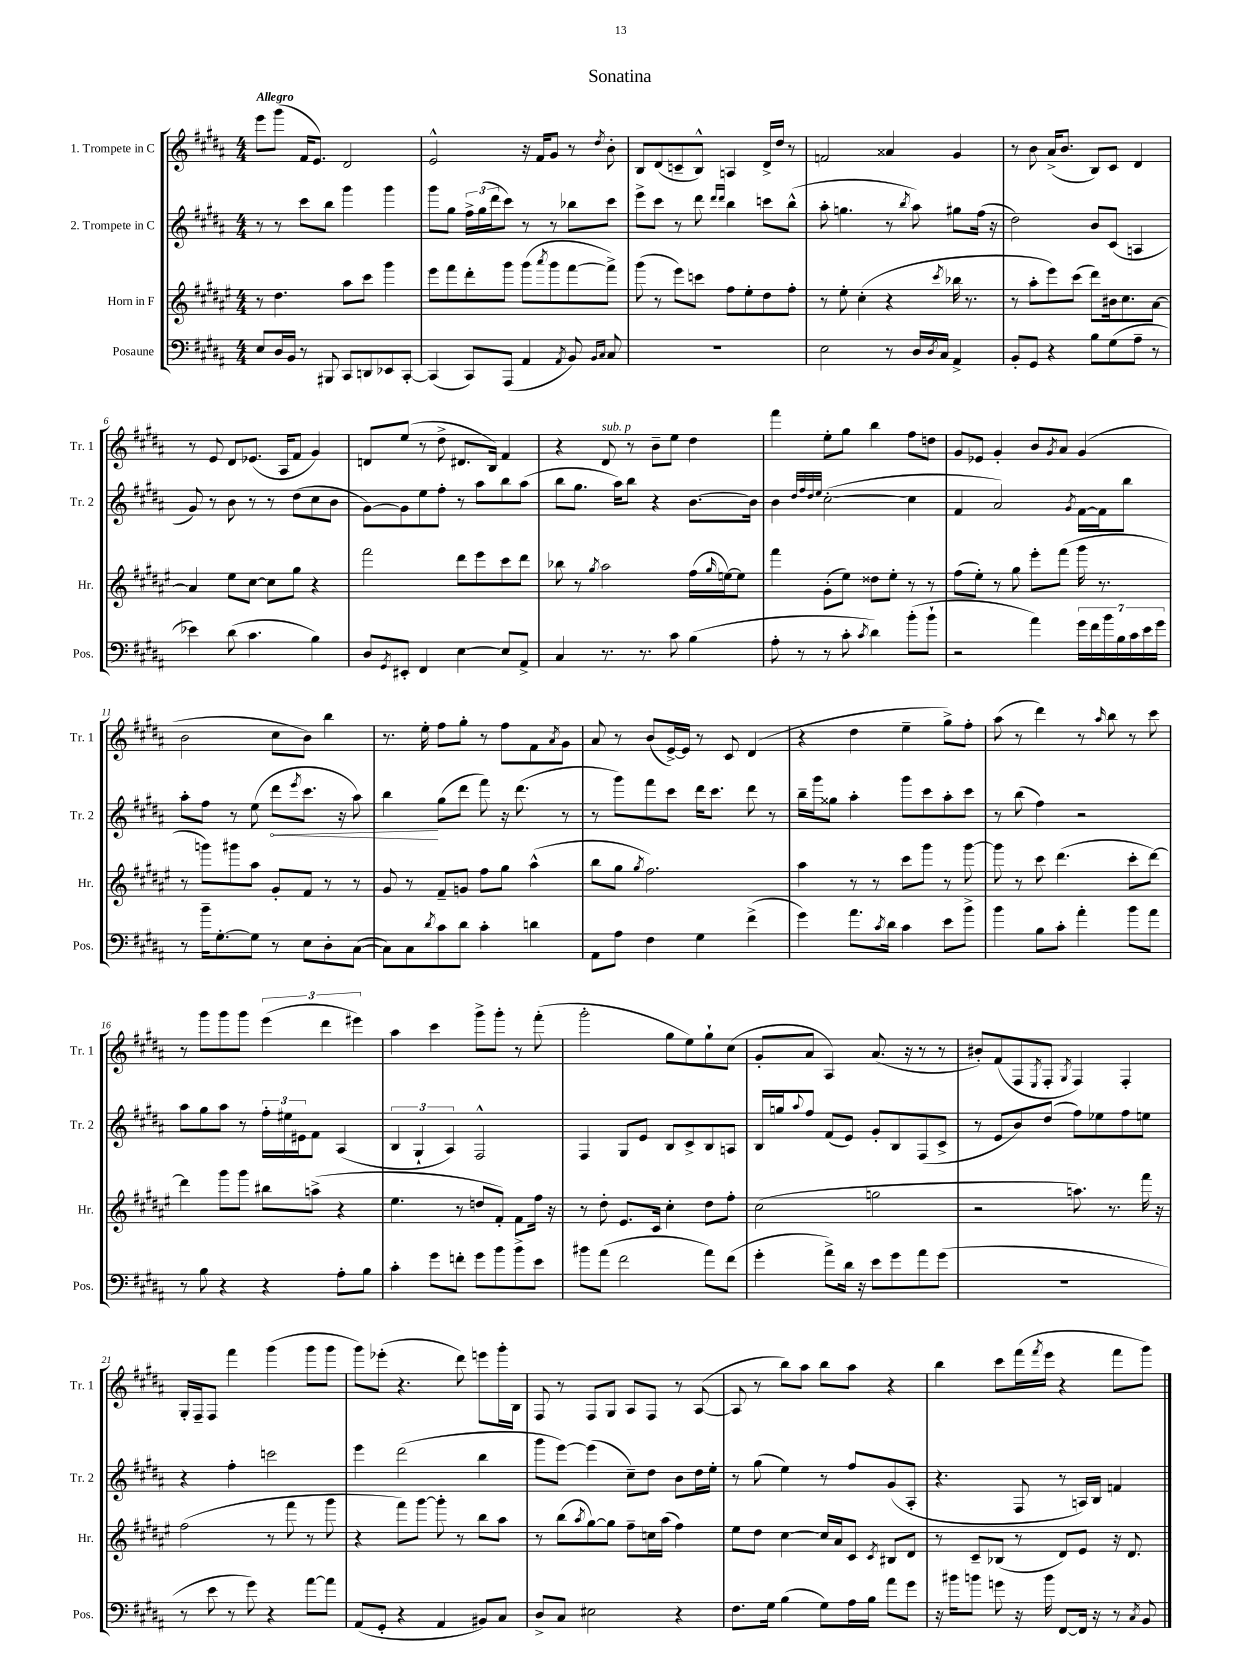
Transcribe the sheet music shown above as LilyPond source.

\header { title = "Sonatina" }
<<
\new StaffGroup <<
\new Staff = "s0" \with { instrumentName = "1. Trompete in C" shortInstrumentName = "Tr. 1" } {
    \clef treble \key b \major \numericTimeSignature \time 4/4 \tempo "Allegro"
    e'''8 gis'''8( fis'16 e'8.) dis'2 |
    e'2-^ r16 fis'16 gis'8 r8 \acciaccatura { dis''8 } b'8-. |
    b8 dis'8( c'8-- b8-^) a4 dis'16-> dis''16 r8 |
    f'2 aisis'4 gis'4 |
    r8 b'8 ais'16->( b'8. b8) cis'8 dis'4 |
    r8 e'8 dis'8 ees'8.( ais16 fis'8 gis'4) |
    d'8 e''8( r8 dis''8-> dis'8. b16) fis'4 |
    r4 dis'8^\markup { \italic "sub. p" } r8 b'8-- e''8 dis''4 |
    fis'''4 e''8-. gis''8 b''4 fis''8 d''8 |
    gis'8 ees'8 gis'4-. b'8 \acciaccatura { gis'8 } ais'8 gis'4( |
    b'2 cis''8 b'8) b''4 |
    r8. e''16-. fis''8 gis''8-. r8 fis''8 fis'8 \acciaccatura { ais'8 } gis'8 |
    ais'8 r8 b'8( e'16~->) e'16 r8 cis'8 dis'4( |
    r4 dis''4 e''4-- gis''8->) fis''8-. |
    ais''8( r8 dis'''4) r8 \grace { ais''16 } b''8 r8 cis'''8 |
    r8 gis'''8 gis'''8 gis'''8 \tuplet 3/2 { e'''4( dis'''4 eis'''4) } |
    ais''4 cis'''4 gis'''8-> gis'''8-. r8 fis'''8-.( |
    gis'''2-. gis''8 e''8) gis''8-! cis''8( |
    gis'8-. ais'8 ais4) ais'8.( r16 r8 r8 |
    bis'8-.) fis'8( fis8 \acciaccatura { e8 } fis8-. \acciaccatura { gis8 } fis4) fis4-. |
    gis16-. fis16-- fis8 fis'''4 gis'''4( gis'''8 gis'''8 |
    gis'''8) ees'''8-.( r4. dis'''8) e'''8 gis'''16-. b16 |
    fis8 r8 fis8 gis8 ais8 fis8 r8 ais8~( |
    ais8 r8 b''8) ais''8 b''8 ais''8 r4 |
    b''4 cis'''8 fis'''16( \acciaccatura { fis'''8 } e'''16 r4 fis'''8 gis'''8) \bar "|." |
}
\new Staff = "s1" \with { instrumentName = "2. Trompete in C" shortInstrumentName = "Tr. 2" } {
    \clef treble \key b \major \numericTimeSignature \time 4/4
    r8 r8 cis'''8 b''8 gis'''4 gis'''4 |
    gis'''8 gis''8 \tuplet 3/2 { fis''16-> gis''16( dis'''16 } cis'''8) r8 r8 bes''8 cis'''8 |
    e'''8-> cis'''8 r8 dis'''8 \grace { dis'''16 dis'''16 } b''4 c'''8 b''8-^( |
    ais''8-. g''4. r8 \acciaccatura { b''8 } ais''8) gis''8 fis''16( r16 |
    dis''2) b'8 cis'8( a4 |
    gis'8) r8 b'8 r8 r8 dis''8( cis''8 b'8 |
    gis'8~) gis'8 e''8 fis''8-. r8 ais''8 b''8 ais''8( |
    b''8 gis''8. ais''16) b''8 r4 b'8.~ b'16 |
    b'4 \grace { dis''32 fis''32 dis''32 e''32 } cis''2~-.( cis''4 |
    fis'4 ais'2) \acciaccatura { gis'8 } fis'16~ fis'16 b''8 |
    ais''8-. fis''8 r8 e''8( \once \override Hairpin.circled-tip = ##t dis'''8\< \acciaccatura { e'''8 } cis'''8. r16 ais''8) |
    b''4\! gis''8( dis'''8 fis'''8) r16 dis'''8.( r8 |
    r8 gis'''8) fis'''8 cis'''8 dis'''16 cis'''8. dis'''8 r8 |
    b''16-- gis'''16 gisis''8 ais''4-. gis'''8 cis'''8 ais''8-. cis'''8 |
    r8 b''8( fis''4) r2 |
    ais''8 gis''8 ais''8 r8 \tuplet 3/2 { fis''16-. eis''16 eis'16 } fis'8 ais4( |
    \tuplet 3/2 { b4 gis4-! ais4) } fis2-^ |
    fis4 gis8 e'8 b8 cis'8-> b8 a8 |
    b16 g''16 \appoggiatura { ais''8 } fis''8 fis'8( e'8) gis'8-. b8 fis8( cis'8-> |
    r8 e'8 b'8) dis''8( fis''8) ees''8 fis''8 e''8 |
    r4 fis''4-. c'''2 |
    e'''4 dis'''2( b''4 |
    gis'''8 e'''8~) e'''4( cis''8--) dis''8 b'8 dis''16 e''16-. |
    r8 gis''8( e''4) r8 fis''8 gis'8( ais8-. |
    r4. fis8 r8 a16) b16 f'4 \bar "|." |
}
\new Staff = "s2" \with { instrumentName = "Horn in F" shortInstrumentName = "Hr." } {
    \clef treble \key fis \major \numericTimeSignature \time 4/4
    r8 dis''4. ais''8 cis'''8 gis'''4 |
    eis'''8 fis'''8 dis'''8-. gis'''8 gis'''8( \acciaccatura { ais'''8 } gis'''8 fis'''8~ fis'''8->) |
    gis'''8( r8 eis'''8) c'''8 fis''8 eis''8-. dis''8 fis''8-. |
    r8 eis''8-. cis''4-.( r4 \acciaccatura { cis'''8 } bes''16 r8. |
    r8 ais''8-. eis'''8) cis'''8( dis'''8) bis'16 cis''8. ais'8~ |
    ais'4 eis''8 cis''8~ cis''8 gis''8 r4 |
    fis'''2 dis'''8 eis'''8 cis'''8 dis'''8 |
    bes''8 r8 \acciaccatura { gis''8 } ais''2 fis''16( \grace { gis''16 } e''16~) e''8 |
    fis'''4 gis'8-.( eis''8) disis''8 eis''8-. r8 r8 |
    fis''8( eis''8-.) r8 gis''8 eis'''8-. fis'''8( gis'''16 r8. |
    r8 g'''8) gis'''8 ais''8 gis'8-. fis'8 r8 r8 |
    gis'8 r8 fis'8-- g'8 fis''8 gis''8 ais''4-^( |
    b''8 gis''8 \acciaccatura { gis''8 } fis''2.) |
    ais''4 r8 r8 cis'''8 gis'''8 r8 gis'''8~ |
    gis'''8 r8 cis'''8 dis'''4.( cis'''8-. dis'''8~) |
    dis'''4 gis'''8 gis'''8 bis''8 a''8->( r4 |
    eis''4. r8 d''8 fis'8-.) fis'8 fis''16 r16 |
    r8 dis''8-. eis'8. cis'16 cis''4-. dis''8 fis''8-. |
    cis''2( g''2 |
    r2 a''8.) r8. fis'''16 r16 |
    fis''2( r8 fis'''8 r8 gis'''8 |
    r4 fis'''8) gis'''8~ gis'''8-. r8 b''8 ais''8 |
    r8 b''8( \acciaccatura { ais''8 } gis''8~) gis''8 fis''8-- c''16 ais''16( fis''4) |
    eis''8 dis''8 cis''4~ cis''16 ais'16 cis'8 \acciaccatura { cis'8 } bis8 dis'8 |
    r8 cis'8-- bes8( r8 dis'8) eis'8 r16 dis'8. \bar "|." |
}
\new Staff = "s3" \with { instrumentName = "Posaune" shortInstrumentName = "Pos." } {
    \clef bass \key b \major \numericTimeSignature \time 4/4
    e8 dis16 b,16 r8 bis,,8 cis,8 d,8 ees,8 cis,8~-. |
    cis,4( cis,8) ais,,8( ais,4 \acciaccatura { ais,8 } b,8) \grace { b,16 cis16 } cis8 |
    R1 |
    e2 r8 dis16 \acciaccatura { dis8 } cis16 ais,4-> |
    b,8-. gis,8 r4 b8 gis8( ais8-- r8 |
    ees'4) dis'8( cis'4. b4) |
    dis8 \acciaccatura { gis,8 } eis,8-. fis,4 e4~ e8 ais,8-> |
    cis4 r8. r8. cis'8 b4( |
    ais8-. r8 r8 cis'8-. \acciaccatura { cis'8 } dis'4) b'8-.( b'8-! |
    r2 ais'4) \tuplet 7/4 { gis'16 fis'16 b'16 b16 cis'16 e'16 gis'16 } |
    r8 b'16-- gis8.~-. gis8 r8 e8 dis8-. cis8~( |
    cis8) cis8 \acciaccatura { dis'8 } cis'8 dis'8 cis'4-. d'4 |
    ais,8 ais8 fis4 gis4 fis'4->( |
    gis'4) ais'8. \acciaccatura { cis'8 } dis'16 cis'4 e'8 b'8-> |
    b'4 b8 cis'8-. ais'4-. b'8 ais'8 |
    r8 b8 r4 r4 ais8-. b8 |
    cis'4-. gis'8 f'8-. gis'8 b'8 b'8-> e'8 |
    bis'8 ais'8( fis'2 ais'8) fis'8( |
    gis'4-. ais'8->) dis'16 r16 e'8 gis'8 ais'8 gis'8( |
    R1 |
    r8 e'8 r8 gis'8) r4 ais'8~ ais'8 |
    ais,8( gis,8-. r4 ais,4 bis,8) cis8 |
    dis8-> cis8 eis2 r4 |
    fis8. gis16 b4( gis8) ais16 b16 ais'8 gis'8 |
    r16 bis'16 b'8 g'8 r16 b'16 fis,8~ fis,16 r16 r8 \acciaccatura { cis8 } b,8 \bar "|." |
}
>>
>>
